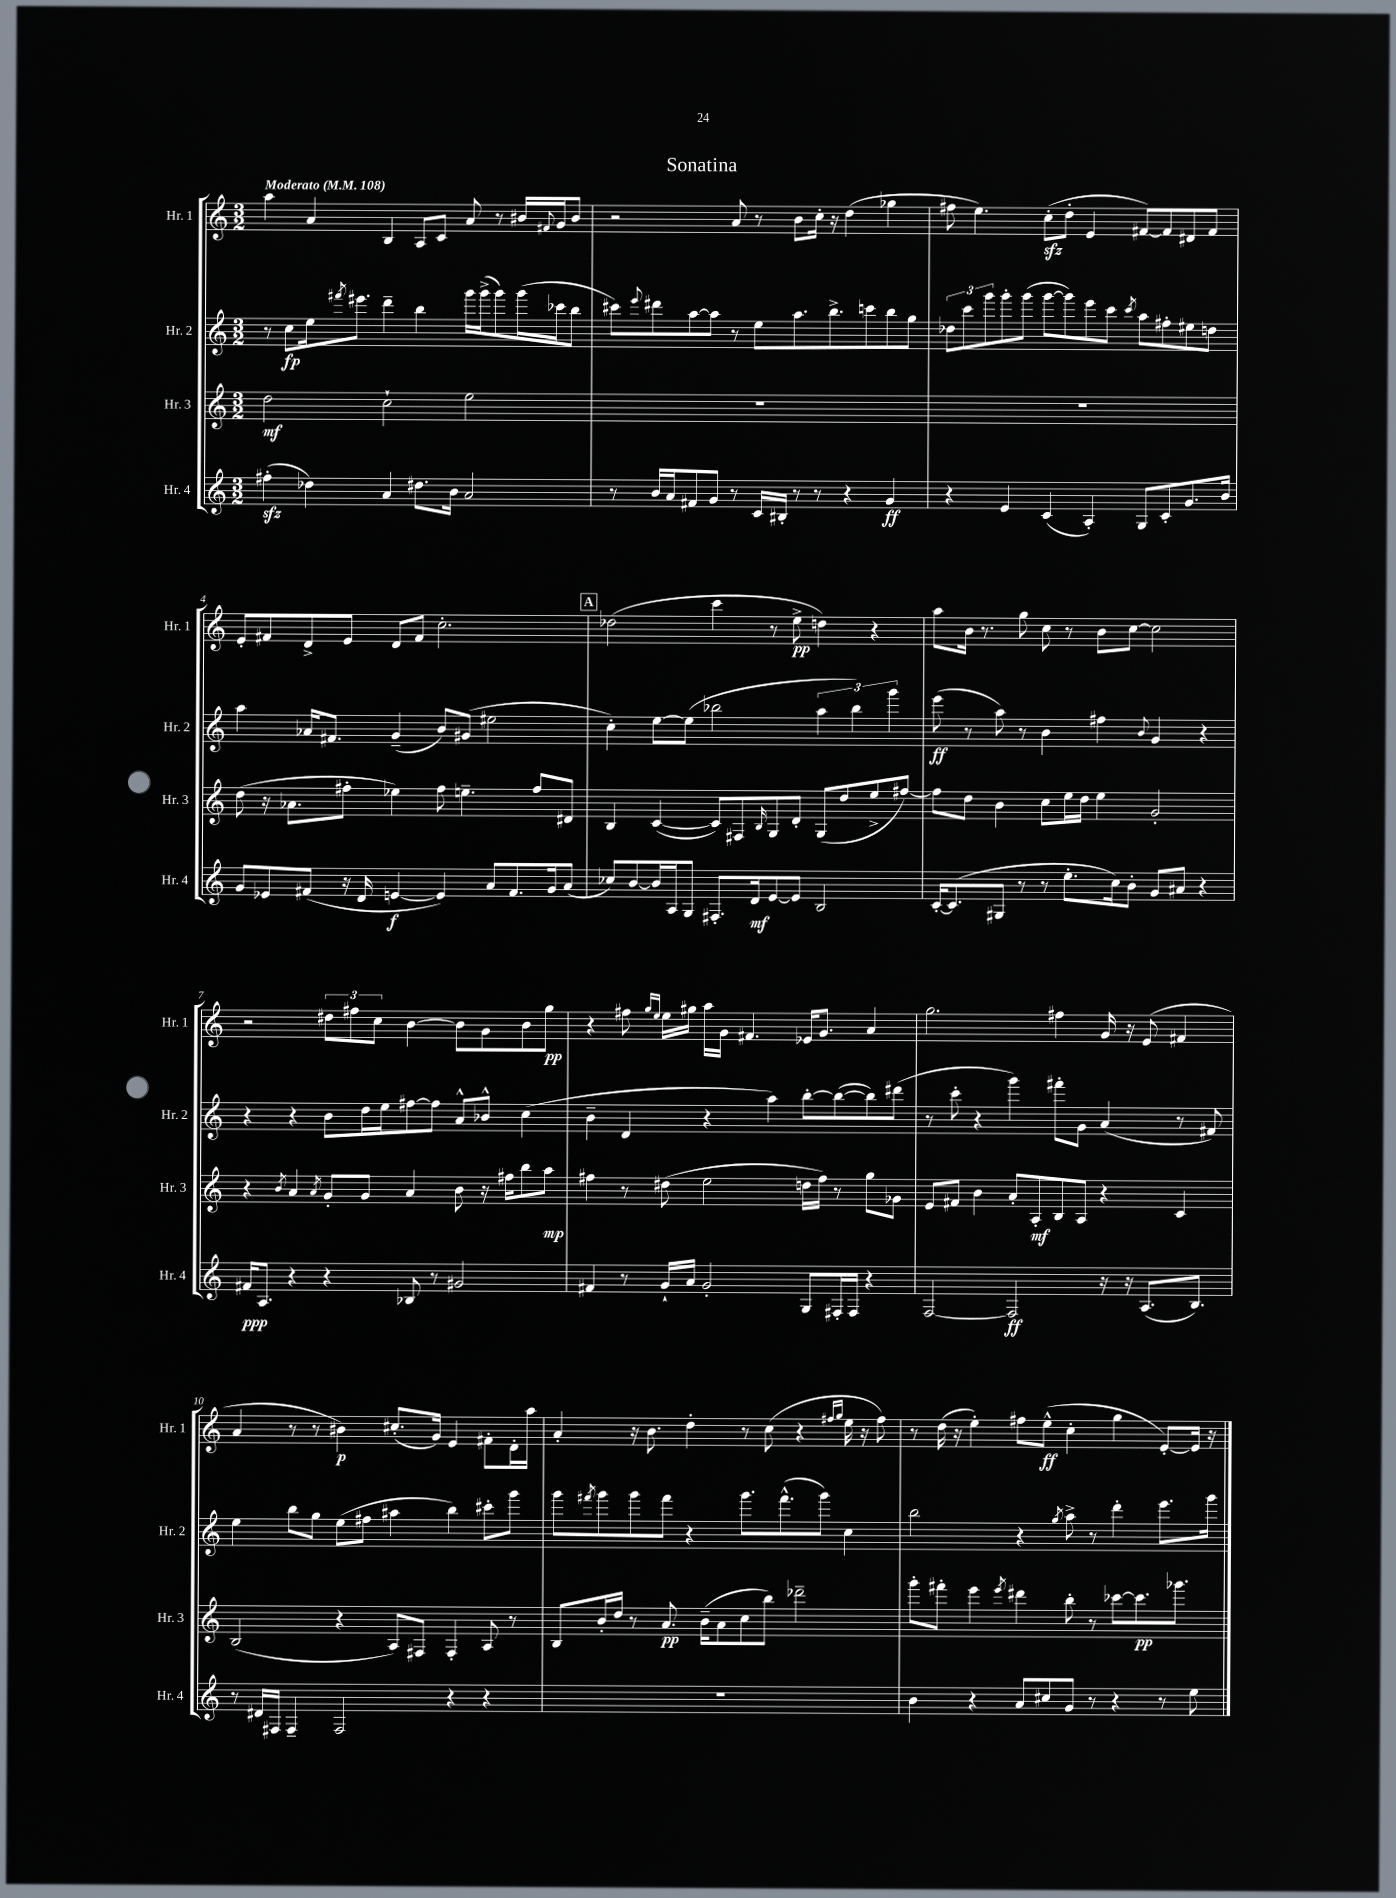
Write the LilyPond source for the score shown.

\header { title = "Sonatina" }
<<
\new StaffGroup <<
\new Staff = "s0" \with { instrumentName = "Hr. 1" shortInstrumentName = "Hr. 1" } {
    \clef treble \key c \major \numericTimeSignature \time 3/2 \tempo "Moderato" 4 = 108
    a''4 a'4 b4 a8 c'8 a'8 r8 bis'16 \appoggiatura { fis'8 } g'16 bis'8 |
    r2 a'8 r8 b'8 c''16-. r16 d''4( ges''4 |
    fis''8 e''4.) c''8-.\sfz( d''8-. e'4 fis'8~) fis'8 dis'8 fis'8 |
    e'8-. fis'8 d'8-> e'8 d'8 fis'8 c''2.-. |
    \mark \markup { \box "A" } des''2( c'''4 r8 e''8->\pp d''4) r4 |
    a''8 b'16 r8. g''8 c''8 r8 b'8 c''8~ c''2 |
    r2 \tuplet 3/2 { dis''8 fis''8 c''8 } b'4~ b'8 g'8 b'8 g''8\pp |
    r4 fis''8 \grace { g''16 e''16 } e''16 gis''16 a''16 g'16 fis'4. ees'16 g'8. a'4 |
    g''2. fis''4 g'16 r16 e'8( fis'4 |
    a'4 r8 r8 bis'4\p) cis''8.-.( g'16) e'4 fis'8-. d'16-. a''16 |
    a'4-. r16 b'8. d''4-. r8 c''8( r4 \grace { fis''16 g''16 } e''16 r16 fis''8) |
    r8 d''16( r16 e''4-.) fis''8 e''8-^\ff( c''4-. g''4 e'8~-.) e'16 r16 \bar "|." |
}
\new Staff = "s1" \with { instrumentName = "Hr. 2" shortInstrumentName = "Hr. 2" } {
    \clef treble \key c \major \numericTimeSignature \time 3/2
    r8 c''8\fp e''16 \acciaccatura { fis'''8 } eis'''8. d'''4-- b''4 g'''16 g'''16->( g'''8) g'''16( ces'''16 b''8 |
    cis'''8) \appoggiatura { e'''8 } dis'''8 a''8~ a''8 r8 e''8 a''8. b''8.-> c'''8 b''8 g''8 |
    \tuplet 3/2 { des''8 c'''8 g'''8 } g'''8-. g'''8( g'''8~ g'''8) e'''8 c'''8 \acciaccatura { c'''8 } a''8 fis''8-. eis''8 d''8 |
    a''4 aes'16 fis'8. g'4--( b'8) gis'8( eis''2 |
    \mark \markup { \box "A" } c''4-.) e''8~ e''8( bes''2 \tuplet 3/2 { a''4 bes''4) g'''4 } |
    e'''8\ff( r8 a''8) r8 b'4 fis''4 \appoggiatura { b'8 } g'4 r4 |
    r4 r4 b'8 d''16 e''16 fis''8~ fis''8 a'8-^ bes'8-^ c''4( |
    b'4-- d'4 r4 a''4) b''8~-. b''8~( b''8) dis'''8( |
    r8 c'''8-. r4 g'''4) fis'''8-. g'8 a'4( r8 fis'8) |
    e''4 b''8 g''8 e''8( fis''8 ais''4 b''4) cis'''8-. g'''8 |
    g'''8 \acciaccatura { fis'''8 } g'''8 g'''8 fis'''8 r4 g'''8. fis'''8.-^( g'''8) c''4 |
    b''2 r4 \acciaccatura { g''8 } a''8-> r8 d'''4-. e'''8. g'''16 \bar "|." |
}
\new Staff = "s2" \with { instrumentName = "Hr. 3" shortInstrumentName = "Hr. 3" } {
    \clef treble \key c \major \numericTimeSignature \time 3/2
    d''2\mf c''2-! e''2 |
    R1. |
    R1. |
    d''8( r16 aes'8. fis''8-. ees''4) fis''8 e''4.-- fis''8 dis'8 |
    \mark \markup { \box "A" } b4 c'4~( c'8) fis8 \grace { b16 } g8 d'8-. g8( d''8 e''8-> fis''8~) |
    fis''8 d''8 b'4 c''8 e''16 d''16 e''4 g'2-. |
    r4 \acciaccatura { b'8 } a'4 \acciaccatura { a'8 } g'8-. g'8 a'4 b'8 r16 fis''16 b''8 a''8\mp |
    fis''4 r8 dis''8( e''2 d''16 fis''16) r8 g''8 ges'8 |
    e'8 fis'8 b'4 a'8-. a8-.\mf b8 a8 r4 c'4 |
    b2( r4 a8) fis8 fis4-. a8 r8 |
    b8 b'16-. d''16 r8 a'8.\pp b'16--( a'8 c''8 b''8) des'''2-- |
    g'''8-. fis'''8-. e'''4 \acciaccatura { e'''8 } dis'''4 b''8-. r8 ces'''8~ ces'''8.\pp ges'''8. \bar "|." |
}
\new Staff = "s3" \with { instrumentName = "Hr. 4" shortInstrumentName = "Hr. 4" } {
    \clef treble \key c \major \numericTimeSignature \time 3/2
    fis''4-.\sfz( des''4) a'4 dis''8. b'16 a'2 |
    r8 b'16 a'16 fis'8 g'8 r8 c'16 bis16-. r8 r8 r4 g'4\ff |
    r4 e'4 c'4( a4-.) g8 c'8-. g'8. b'16 |
    g'8 ees'8 fis'8( r16 d'16 e'4~\f e'4) a'8 fis'8. g'16 a'8( |
    \mark \markup { \box "A" } ces''8) b'8~ b'16 a16 g8 fis8.-. d'16\mf e'8~ e'8 b2 |
    c'16~-. c'8.( gis8 r8 r8 e''8.-. c''16) b'8-. g'8 ais'8 r4 |
    fis'16\ppp a8. r4 r4 bes8 r8 gis'2 |
    fis'4 r8 g'16-! a'16 g'2-. g8 fis16-. fis16 r4 |
    f2~ f2\ff r16 r16 a8.( b8.) |
    r8 dis'16 fis16 fis4-- fis2 r4 r4 |
    R1. |
    b'4 r4 a'8 cis''8 g'8 r8 r4 r8 e''8 \bar "|." |
}
>>
>>
